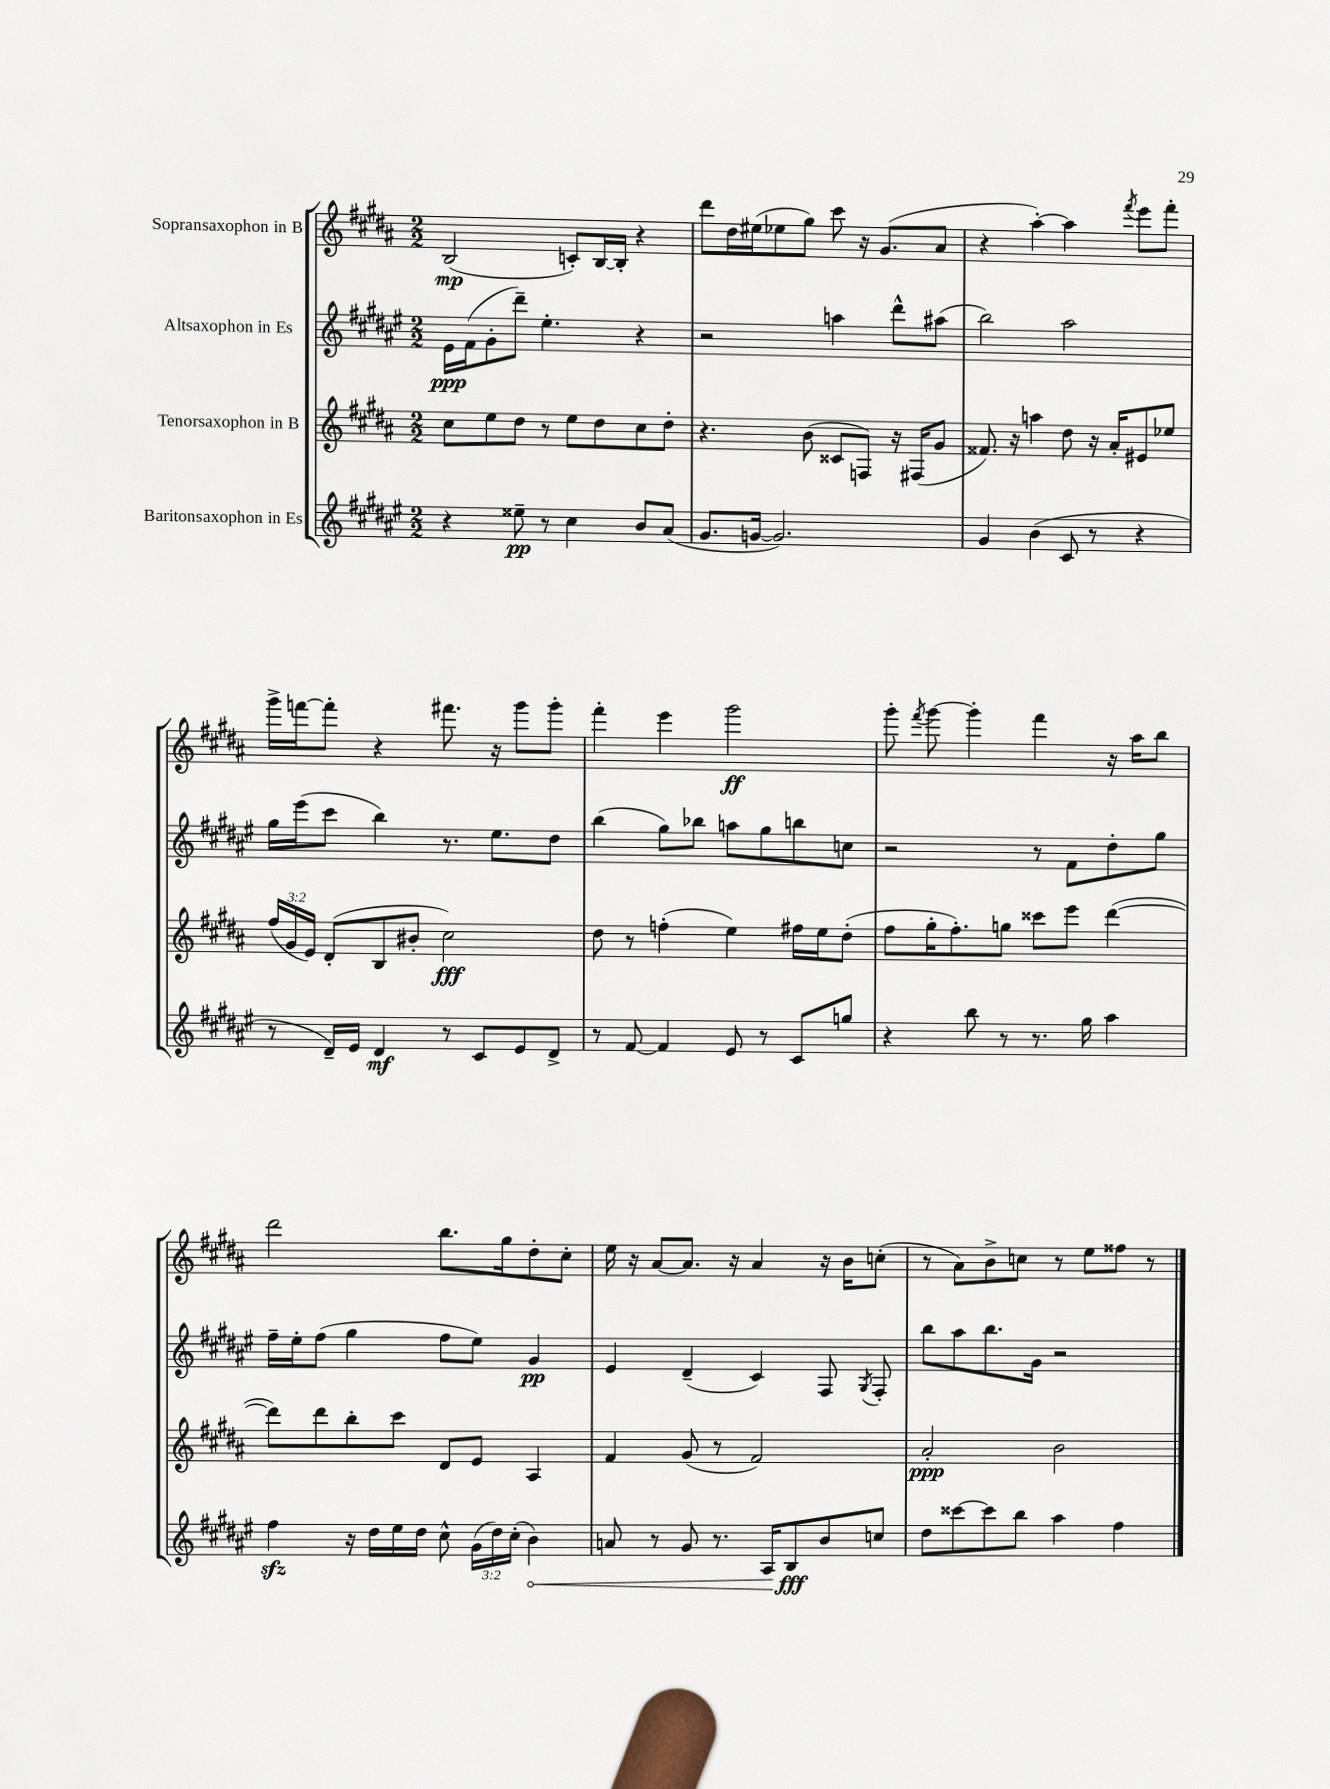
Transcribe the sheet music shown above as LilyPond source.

<<
\new StaffGroup <<
\new Staff = "s0" \with { instrumentName = "Sopransaxophon in B" } {
    \clef treble \key b \major \numericTimeSignature \time 2/2
    \autoBeamOff b2\mp( c'8[-.) b16~ b16]-. r4 |
    dis'''8[ dis''16 eis''16( ees''8 gis''8]) cis'''8 r16 gis'8.[( ais'8] |
    r4 ais''4~-.) ais''4 \acciaccatura { fis'''8 } e'''8[ fis'''8]-. |
    gis'''16[-> f'''16~ f'''8]-. r4 fis'''8. r16 gis'''8[ gis'''8]-. |
    fis'''4-. e'''4 gis'''2\ff |
    gis'''8-. \acciaccatura { fis'''8 } gis'''8~ gis'''4-. fis'''4 r16 ais''16[ b''8] |
    dis'''2 b''8.[ gis''16 dis''8-. cis''8]-. |
    e''16 r16 ais'8[~ ais'8.] r16 ais'4 r16 b'16[ c''8]-.( |
    r8 ais'8[) b'8-> c''8] r8 e''8[ fisis''8] r8 \bar "|." |
}
\new Staff = "s1" \with { instrumentName = "Altsaxophon in Es" } {
    \clef treble \key fis \major \numericTimeSignature \time 2/2
    \autoBeamOff eis'16[\ppp fis'16( gis'8-. dis'''8]--) eis''4.-. r4 |
    r2 a''4 dis'''8[-^ ais''8]( |
    b''2) ais''2 |
    gis''16[ eis'''16( cis'''8] b''4) r8. eis''8.[ dis''8] |
    b''4( gis''8[) bes''8] a''8[ gis''8 b''8 c''8] |
    r2 r8 fis'8[ dis''8-. gis''8] |
    fis''16[-- eis''16-. fis''8]( gis''4 fis''8[ eis''8]) gis'4\pp |
    eis'4 dis'4--( cis'4) fis8 \acciaccatura { gis8 } fis8-. |
    b''8[ ais''8 b''8. gis'16] r2 \bar "|." |
}
\new Staff = "s2" \with { instrumentName = "Tenorsaxophon in B" } {
    \clef treble \key b \major \numericTimeSignature \time 2/2 \override Staff.TupletNumber.text = #tuplet-number::calc-fraction-text
    \autoBeamOff cis''8[ e''8 dis''8] r8 e''8[ dis''8 cis''8 dis''8]-. |
    r4. b'8( cisis'8[ f8]) r16 fis16[( gis'8] |
    fisis'8.) r16 a''4 dis''8 r16 ais'16[-. eis'8 ees''8] |
    \tuplet 3/2 { fis''16[( gis'16 e'16]) } dis'8[-.( b8 bis'8]-. cis''2\fff) |
    dis''8 r8 f''4-.( e''4) fis''16[ e''16 dis''8]-.( |
    fis''8[ gis''16-. fis''8.-.) g''8] cisis'''8[ e'''8] dis'''4~( |
    dis'''8[) dis'''8 b''8-. cis'''8] dis'8[ e'8] ais4 |
    fis'4 gis'8( r8 fis'2) |
    ais'2-.\ppp b'2 \bar "|." |
}
\new Staff = "s3" \with { instrumentName = "Baritonsaxophon in Es" } {
    \clef treble \key fis \major \numericTimeSignature \time 2/2 \override Staff.TupletNumber.text = #tuplet-number::calc-fraction-text
    \autoBeamOff r4 eisis''8--\pp r8 cis''4 b'8[ ais'8]( |
    gis'8.[ g'16]~ g'2.) |
    gis'4 b'4( cis'8 r8 r4 |
    r8 dis'16[--) eis'16] dis'4\mf r8 cis'8[ eis'8 dis'8]-> |
    r8 fis'8~ fis'4 eis'8 r8 cis'8[ g''8] |
    r4 b''8 r8 r8. gis''16 ais''4 |
    fis''4\sfz r16 dis''16[ eis''16 dis''16] cis''8-^ \tuplet 3/2 { gis'16[( dis''16) cis''16]-.( } \once \override Hairpin.circled-tip = ##t b'4\<) |
    a'8 r8 gis'8 r8. ais16[\! b8\fff b'8 c''8] |
    dis''8[ cisis'''8~ cisis'''8 b''8] ais''4 fis''4 \bar "|." |
}
>>
>>
\layout { \context { \Score \remove "Bar_number_engraver" } }
